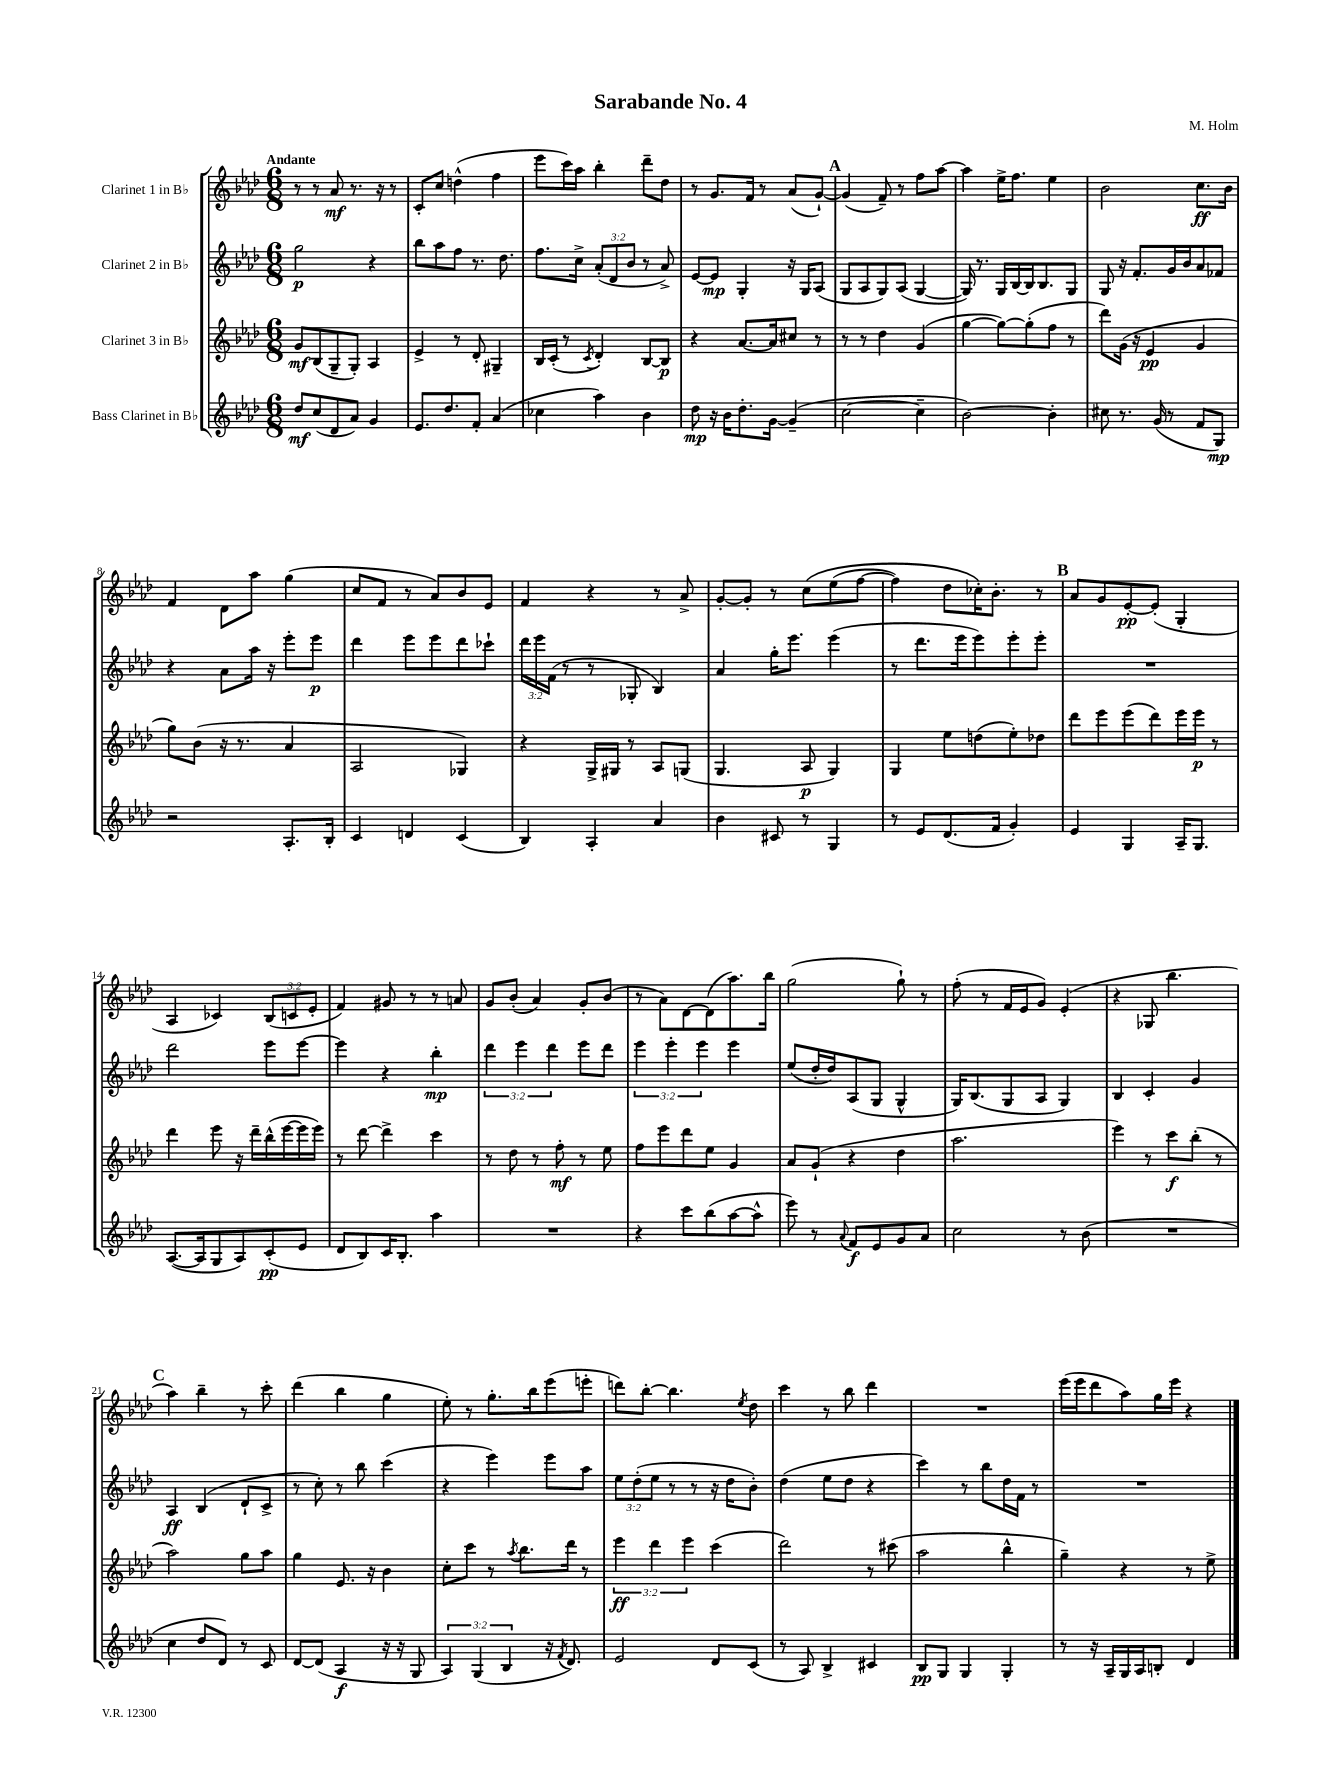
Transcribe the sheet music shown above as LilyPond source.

\header { title = "Sarabande No. 4" composer = "M. Holm" }
<<
\new StaffGroup <<
\new Staff = "s0" \with { instrumentName = "Clarinet 1 in Bb" } {
    \clef treble \key aes \major \numericTimeSignature \time 6/8 \override Staff.TupletNumber.text = #tuplet-number::calc-fraction-text \tempo "Andante"
    \autoBeamOff r8 r8 aes'8\mf r8. r16 r8 |
    c'8[-. c''8] d''4-^( f''4 |
    ees'''8[ c'''16) aes''16] bes''4-. des'''8[-- des''8] |
    r8 g'8.[ f'16] r8 aes'8[( g'8]~-!) |
    \mark \markup { \bold "A" } g'4( f'8--) r8 f''8[ aes''8]~ |
    aes''4 ees''16[-> f''8.] ees''4 |
    bes'2 c''8.[\ff bes'16] |
    f'4 des'8[ aes''8] g''4( |
    c''8[ f'8] r8 aes'8[) bes'8 ees'8] |
    f'4 r4 r8 aes'8-> |
    g'8[~-. g'8]-. r8 c''8[\( ees''8( f''8]~ |
    f''4) des''8[ ces''16-.\) bes'8.]-. r8 |
    \mark \markup { \bold "B" } aes'8[ g'8 ees'8~-.\pp ees'8]-.( g4-. |
    aes4 ces'4) \tuplet 3/2 { bes8[( c'8 ees'8]-. } |
    f'4) gis'8 r8 r8 a'8 |
    g'8[ bes'8]-.( aes'4) g'8[-. bes'8]( |
    r8 aes'8[) des'8~ des'8( aes''8.) bes''16] |
    g''2( g''8-!) r8 |
    f''8-.( r8 f'16[ ees'16 g'8]) ees'4-.( |
    r4 ges8 bes''4. |
    \mark \markup { \bold "C" } aes''4) bes''4-- r8 c'''8-. |
    des'''4( bes''4 g''4 |
    ees''8-.) r8 g''8.[-. bes''16 ees'''8( e'''8]-. |
    d'''8[) bes''8]~-. bes''4. \acciaccatura { ees''8 } des''8 |
    c'''4 r8 bes''8 des'''4 |
    R2. |
    ees'''16[( ees'''16 des'''8 aes''8) g''16 ees'''16] r4 \bar "|." |
}
\new Staff = "s1" \with { instrumentName = "Clarinet 2 in Bb" } {
    \clef treble \key aes \major \numericTimeSignature \time 6/8 \override Staff.TupletNumber.text = #tuplet-number::calc-fraction-text
    \autoBeamOff g''2\p r4 |
    bes''8[ aes''8 f''8] r8. des''8. |
    f''8.[ c''16]-> \tuplet 3/2 { aes'8[-.( des'8 bes'8] } r8 aes'8->) |
    ees'8[~ ees'8]\mp g4-. r16 g16[ aes8]( |
    \mark \markup { \bold "A" } g8[ aes8 g8) aes8]( g4~ |
    g16) r8. g16[ bes16~ bes16 bes8. g8] |
    g8 r16 f'8.[-. g'16 bes'16 aes'8 fes'8] |
    r4 aes'8[ aes''16] r16 ees'''8[-. ees'''8]\p |
    des'''4 ees'''8[ ees'''8 des'''8 ces'''8]-! |
    \tuplet 3/2 { des'''16[ ees'''16 f'16]( } r8 r8 ges8-. bes4) |
    aes'4 g''16[-. ees'''8.] ees'''4( |
    r8 des'''8.[ ees'''16 ees'''8) ees'''8-. ees'''8]-. |
    \mark \markup { \bold "B" } R2. |
    des'''2 ees'''8[ ees'''8]~ |
    ees'''4 r4 bes''4-.\mp |
    \tuplet 3/2 { des'''4 ees'''4 des'''4 } ees'''8[ des'''8] |
    \tuplet 3/2 { ees'''4 ees'''4-. ees'''4 } ees'''4 |
    ees''8[( des''16-. des''16) aes8( g8] g4-^ |
    g16[) bes8.( g8 aes8] g4) |
    bes4 c'4-. g'4 |
    \mark \markup { \bold "C" } aes4\ff bes4( des'8[-! c'8]-> |
    r8 c''8-.) r8 bes''8 c'''4( |
    r4 ees'''4) ees'''8[ aes''8] |
    \tuplet 3/2 { ees''8[ des''8-.( ees''8] } r8 r8 r16 des''16[ bes'8]-.) |
    des''4( ees''8[ des''8] r4 |
    c'''4) r8 bes''8[ des''16 f'16] r8 |
    R2. \bar "|." |
}
\new Staff = "s2" \with { instrumentName = "Clarinet 3 in Bb" } {
    \clef treble \key aes \major \numericTimeSignature \time 6/8 \override Staff.TupletNumber.text = #tuplet-number::calc-fraction-text
    \autoBeamOff g'8[\mf bes8( g8-- g8]-.) aes4 |
    ees'4-> r8 des'8-. gis4-- |
    bes16[ c'16]-.( r8 \acciaccatura { c'8 } des'4-.) bes8[~ bes8]\p |
    r4 aes'8.[~ aes'16 cis''8] r8 |
    \mark \markup { \bold "A" } r8 r8 des''4 g'4( |
    g''4~ g''8[~) g''8-.( f''8] r8 |
    des'''8[) g'16]( r16 ees'4\pp g'4 |
    g''8[) bes'8]( r16 r8. aes'4 |
    aes2 ges4) |
    r4 g16[-> gis16] r8 aes8[ g8]( |
    g4. aes8\p g4) |
    g4 ees''8[ d''8( ees''8-.) des''8] |
    \mark \markup { \bold "B" } des'''8[ ees'''8 ees'''8( des'''8) ees'''16 ees'''16]\p r8 |
    des'''4 ees'''8 r16 des'''16[-- bes''16-^( ees'''16~ ees'''16 ees'''16]) |
    r8 des'''8~ des'''4-> c'''4 |
    r8 des''8 r8 f''8-.\mf r8 ees''8 |
    f''8[ ees'''8 des'''8 ees''8] g'4 |
    aes'8[ g'8]-!( r4 des''4 |
    aes''2. |
    ees'''4) r8 c'''8[\f bes''8]-.( r8 |
    \mark \markup { \bold "C" } aes''2) g''8[ aes''8] |
    g''4 ees'8. r16 bes'4 |
    c''8[-. c'''8] r8 \acciaccatura { aes''8 } bes''8.[ des'''16] r8 |
    \tuplet 3/2 { ees'''4\ff des'''4 ees'''4 } c'''4( |
    des'''2) r8 cis'''8( |
    aes''2 bes''4-^ |
    g''4--) r4 r8 ees''8-> \bar "|." |
}
\new Staff = "s3" \with { instrumentName = "Bass Clarinet in Bb" } {
    \clef treble \key aes \major \numericTimeSignature \time 6/8 \override Staff.TupletNumber.text = #tuplet-number::calc-fraction-text
    \autoBeamOff des''8[\mf c''8( des'8 aes'8]) g'4 |
    ees'8.[ des''8. f'8]-. aes'4( |
    ces''4 aes''4) bes'4 |
    des''8\mp r16 bes'16[ des''8.-. g'16]~ g'4--( |
    \mark \markup { \bold "A" } c''2~ c''4-- |
    bes'2~) bes'4-. |
    cis''8 r8. g'16( r8 f'8[ g8]\mp) |
    r2 aes8.[-. bes16]-. |
    c'4 d'4 c'4( |
    bes4) aes4-. aes'4 |
    bes'4 cis'8 r8 g4 |
    r8 ees'8[ des'8.( f'16] g'4-.) |
    \mark \markup { \bold "B" } ees'4 g4 aes16[-- g8.] |
    aes8.[~( aes16 g8 aes8) c'8-.\pp( ees'8] |
    des'8[ bes8) c'16 bes8.]-. aes''4 |
    R2. |
    r4 c'''8[ bes''8( aes''8~ aes''8]-^ |
    ees'''8) r8 \appoggiatura { aes'8 } f'8[\f ees'8 g'8 aes'8] |
    c''2 r8 bes'8( |
    R2. |
    \mark \markup { \bold "C" } c''4 des''8[ des'8]) r8 c'8 |
    des'8[~ des'8]( aes4\f r16 r16 g8 |
    \tuplet 3/2 { aes4) g4( bes4 } r16 \acciaccatura { f'8 } des'8.) |
    ees'2 des'8[ c'8]( |
    r8 aes8) bes4-> cis'4 |
    bes8[\pp g8] g4 g4-. |
    r8 r16 aes16[-- g16 aes16 b8]-. des'4 \bar "|." |
}
>>
>>
